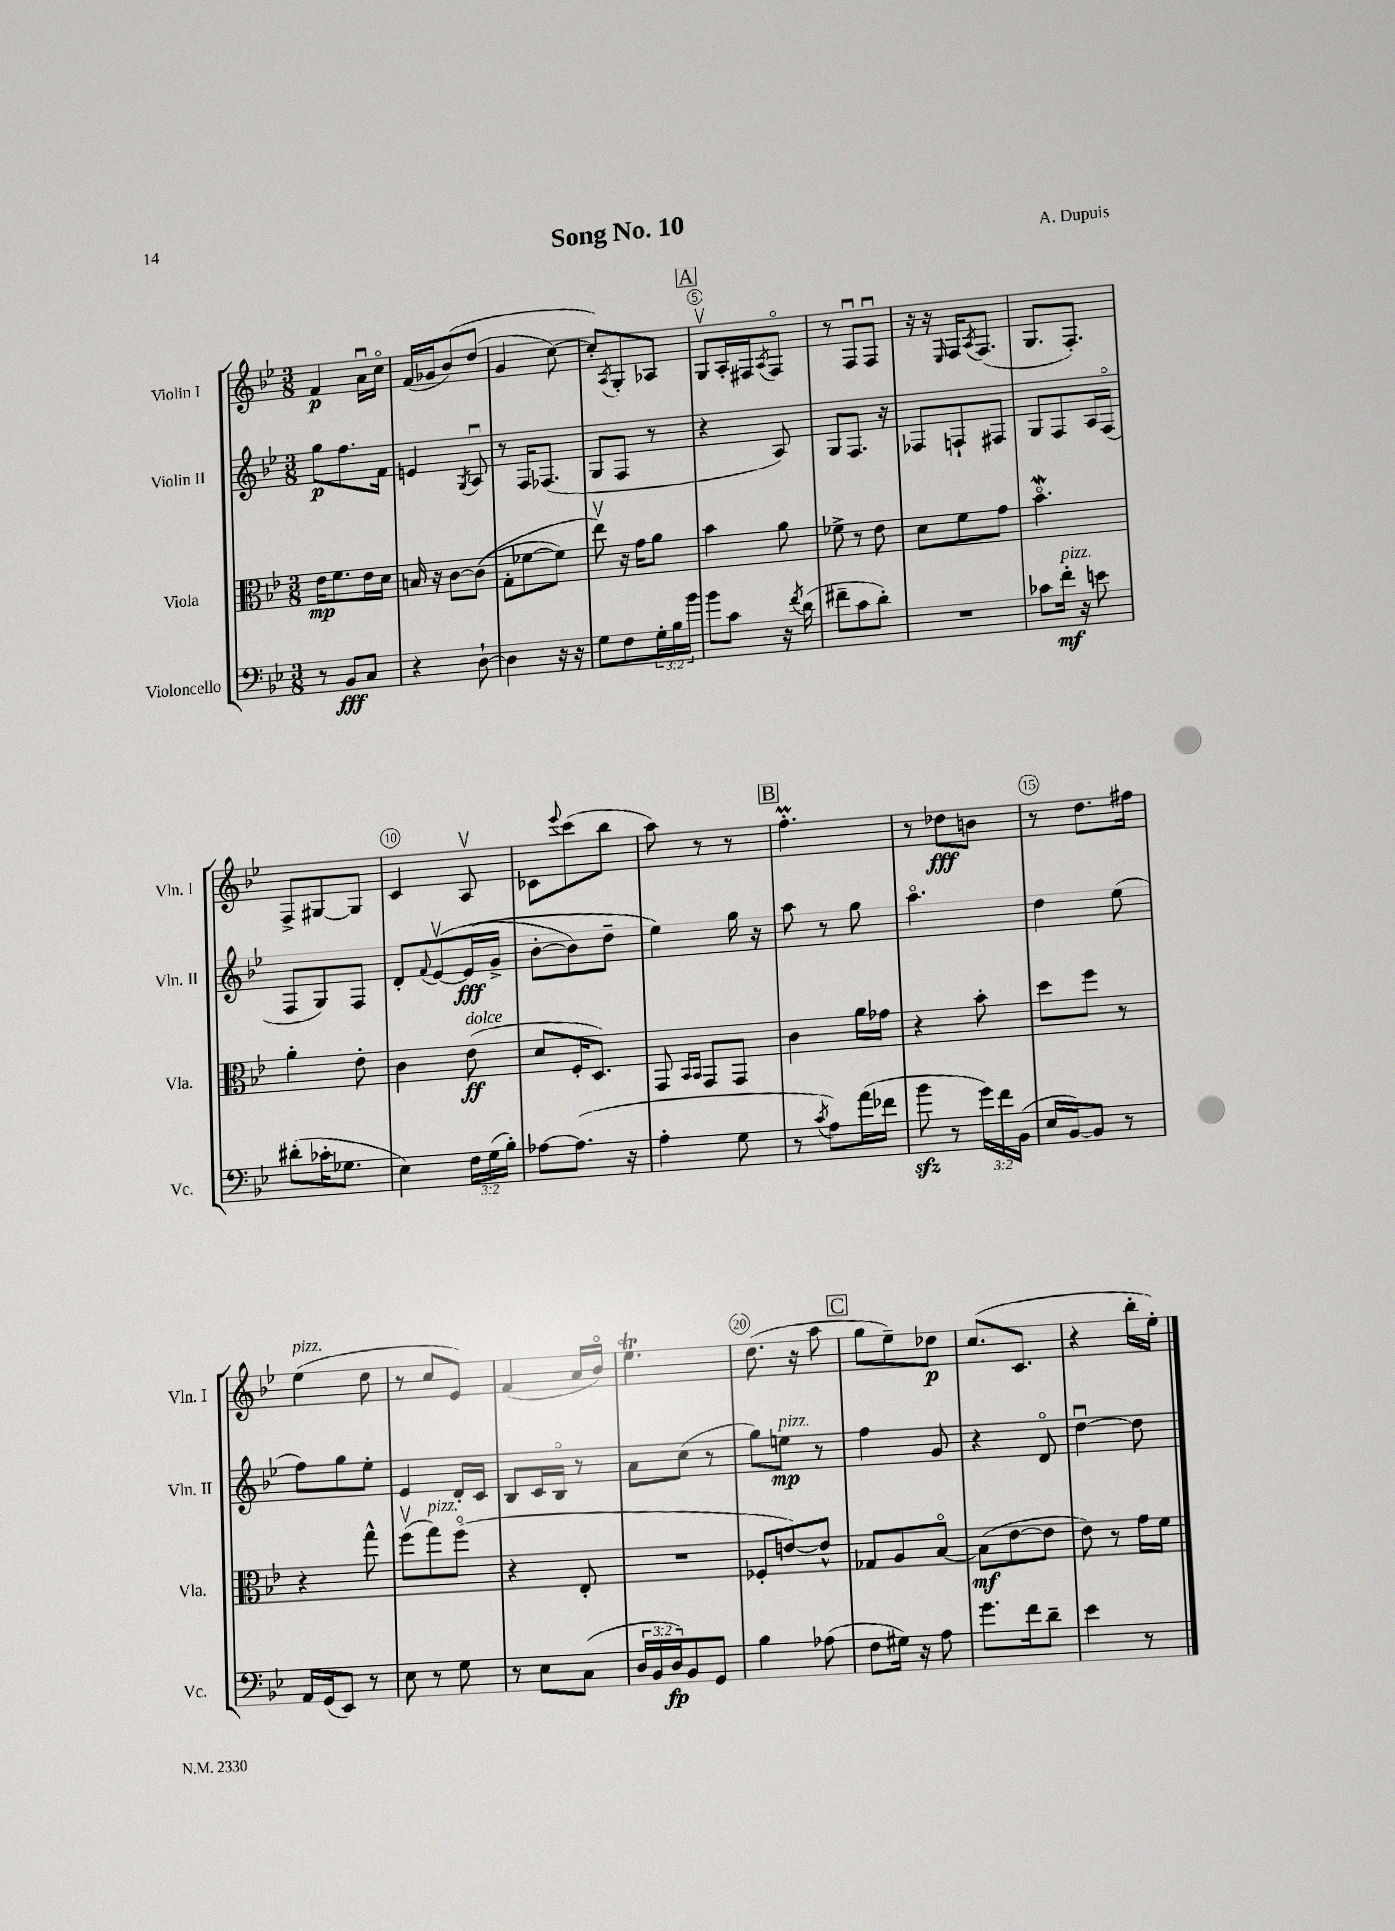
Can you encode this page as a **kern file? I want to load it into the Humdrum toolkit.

**kern	**dynam	**kern	**dynam	**kern	**dynam	**kern	**dynam
*part4	*part4	*part3	*part3	*part2	*part2	*part1	*part1
*staff4	*staff4	*staff3	*staff3	*staff2	*staff2	*staff1	*staff1
*I"Violoncello	*	*I"Viola	*	*I"Violin II	*	*I"Violin I	*
*I'Vc.	*	*I'Vla.	*	*I'Vln. II	*	*I'Vln. I	*
*clefF4	*	*clefC3	*	*clefG2	*	*clefG2	*
*k[b-e-]	*	*k[b-e-]	*	*k[b-e-]	*	*k[b-e-]	*
*M3/8	*	*M3/8	*	*M3/8	*	*M3/8	*
=1	=1	=1	=1	=1	=1	=1	=1
8r	.	16e-\KL	mp	8gg\L	p	4f/	p
.	.	8.f\	.	.	.	.	.
8BB-/L	fff	.	.	8.ff\	.	.	.
8C/J	.	16e-\L	.	.	.	16au\LL	.
.	.	16d\JJ	.	16f\Jk	.	16cc\JJ	.
=2	=2	=2	=2	=2	=2	=2	=2
4r	.	16Bn/	.	4en/	.	(16f/LL	.
.	.	16r	.	.	.	16g-X/J	.
.	.	[8c\L	.	.	.	(8b-/)	.
.	.	.	.	8qG/	.	.	.
[8D`\	.	((8c\J]	.	8Au/	.	(8dd/J	.
=3	=3	=3	=3	=3	=3	=3	=3
4D\]	.	8G'\L	.	8r	.	4g/	.
.	.	[8f-X\	.	16F/KL	.	.	.
.	.	.	.	(8.F-X/J	.	.	.
16r	.	8f-\J])	.	.	.	[8cc\)	.
16r	.	.	.	.	.	.	.
=4	=4	=4	=4	=4	=4	=4	=4
8G\L	.	8ee-v\)	.	8G/L	.	8cc'/L])	.
.	.	.	.	.	.	8qA/	.
8F\	.	16r	.	8F/J	.	8G'/	.
.	.	16g\KL	.	.	.	.	.
24G'\L	.	8a\J	.	8r	.	8A-X/J	.
24B-\	.	.	.	.	.	.	.
24b-\JJ	.	.	.	.	.	.	.
!!LO:REH:place=s1:t=A
=5	=5	=5	=5	=5	=5	=5	=5
8b-\L	.	4b-\	.	4r	.	8Gv/L	.
8c\J	.	.	.	.	.	16A'/L	.
.	.	.	.	.	.	16F#X/J	.
.	.	.	.	.	.	8qA/	.
16r	.	8a\	.	8A/)	.	8F#/J	.
8qf/	.	.	.	.	.	.	.
(16d\	.	.	.	.	.	.	.
=6	=6	=6	=6	=6	=6	=6	=6
8f#X~\L	.	8f-X^\	.	8G/L	.	8r	.
8c\	.	8r	.	8.F/J	.	8Fu/L	.
8d'\J)	.	8e-\	.	.	.	8Fu/J	.
.	.	.	.	16r	.	.	.
=7	=7	=7	=7	=7	=7	=7	=7
4.r	.	8d\L	.	8F-X/L	.	16r	.
.	.	.	.	.	.	16r	.
.	.	.	.	.	.	16qqE-/	.
.	.	8f\	.	8Fn`/	.	16F/KL	.
.	.	.	.	.	.	8qA/	.
.	.	.	.	.	.	(8.F/J	.
.	.	8g\J	.	8F#X/J	.	.	.
=8	=8	=8	=8	=8	=8	=8	=8
8c-X\L	.	4.b-w\	.	8G/L	.	8.G/L	.
!LO:TX:a:i:t=pizz.	!	!	!	!	!	!	!
16f'\Jk	mf	.	.	8F/	.	.	.
16r	.	.	.	.	.	8.F'/J)	.
8en\	.	.	.	16A/L	.	.	.
.	.	.	.	(16F/JJ	.	.	.
!!LO:LB:g=z
=9	=9	=9	=9	=9	=9	=9	=9
(8d#X'\L	.	4a'\	.	8F/L	.	8F^/L	.
16c-X'\K	.	.	.	8G/)	.	[8G#X/	.
8.G-X\J	.	.	.	.	.	.	.
.	.	8e-'\	.	8F/J	.	8G#/J]	.
=10	=10	=10	=10	=10	=10	=10	=10
4E-\)	.	4c\	.	8d'/L	.	4c/	.
.	.	.	.	8qqf/	.	.	.
.	.	.	.	([8e-v/	.	.	.
!	!	!LO:TX:a:i:t=dolce	!	!	!	!	!
24F\LL	.	(8e-\	ff	(16e-/L]	fff	8Av/	.
(24G\	.	.	.	.	.	.	.
.	.	.	.	16g^/JJ	.	.	.
24B-'\JJ)	.	.	.	.	.	.	.
=11	=11	=11	=11	=11	=11	=11	=11
[8A-X\L	.	8d/L	.	[8b-'\L	.	8c-X\L	.
.	.	.	.	.	.	8qqeee-/	.
(8.A-\J]	.	16F'/K	.	8b-\])	.	(8ccc\	.
.	.	8.D/J)	.	.	.	.	.
.	.	.	.	8dd~\J	.	8bb-\J	.
16r	.	.	.	.	.	.	.
=12	=12	=12	=12	=12	=12	=12	=12
4A'\	.	8GG/	.	4ee-\)	.	8aa\)	.
.	.	16qqBB-/LL	.	.	.	.	.
.	.	16qqBB-/JJ	.	.	.	.	.
.	.	8GG/L	.	.	.	8r	.
8G\	.	8GG/J	.	16gg\	.	8r	.
.	.	.	.	16r	.	.	.
!!LO:REH:place=s1:t=B
=13	=13	=13	=13	=13	=13	=13	=13
8r	.	4c\	.	8aa\	.	4.ffM'\	.
8qc/	.	.	.	.	.	.	.
8A\L)	.	.	.	8r	.	.	.
(16a\L	.	16a\LL	.	8gg\	.	.	.
16f-X\JJ	.	16g-X\JJ	.	.	.	.	.
=14	=14	=14	=14	=14	=14	=14	=14
8b-zz\	.	4r	.	4.aa\	.	8r	.
8r	.	.	.	.	.	8dd-X\L	fff
24g\LL)	.	8b-'\	.	.	.	8bn\J	.
24f\	.	.	.	.	.	.	.
(24BB-\JJ	.	.	.	.	.	.	.
=15	=15	=15	=15	=15	=15	=15	=15
16E-/LL	.	8dd\L	.	4dd\	.	8r	.
[16BB-/J)	.	.	.	.	.	.	.
8BB-/J]	.	8ff\J	.	.	.	8.dd\L	.
8r	.	8r	.	(8ee-\	.	.	.
.	.	.	.	.	.	16ff#X\Jk	.
!!LO:LB:g=z
=16	=16	=16	=16	=16	=16	=16	=16
!	!	!	!	!	!	!LO:TX:a:i:t=pizz.	!
16AA/LL	.	4r	.	8ff\L)	.	(4ee-\	.
(16GG/J	.	.	.	.	.	.	.
8EE-/J)	.	.	.	8gg\	.	.	.
8r	.	8gg^^\	.	8ee-'\J	.	8dd\	.
=17	=17	=17	=17	=17	=17	=17	=17
8E-\	.	(8ffv\L	.	4e-/	.	8r	.
!	!	!LO:TX:a:i:t=pizz.	!	!	!	!	!
8r	.	8gg\)	.	.	.	8cc/L	.
8G\	.	(8ff\J	.	16d'/LL	.	8e-/J)	.
.	.	.	.	16c/JJ	.	.	.
=18	=18	=18	=18	=18	=18	=18	=18
8r	.	4r	.	8B-/L	.	(4f/	.
8E-\L	.	.	.	16c/L	.	.	.
.	.	.	.	16B-/JJ	.	.	.
(8C\J	.	8E-'/	.	8r	.	16a/LL	.
.	.	.	.	.	.	16b-/JJ)	.
=19	=19	=19	=19	=19	=19	=19	=19
24D/LL	.	4.r	.	8a\L	.	4.ee-T\	.
24BB-/	.	.	.	.	.	.	.
24D/J)	fp	.	.	.	.	.	.
8BB-/	.	.	.	(8cc\J	.	.	.
8GG/J	.	.	.	8r	.	.	.
=20	=20	=20	=20	=20	=20	=20	=20
4B-\	.	8F-X'/L	.	8gg\L)	.	(8.dd\	.
!	!	!	!	!LO:TX:a:i:t=pizz.	!	!	!
.	.	[8en/)	.	8een\J	mp	.	.
.	.	.	.	.	.	16r	.
(8A-X\	.	8e^^/J]	.	8r	.	8aa\	.
!!LO:REH:place=s1:t=C
=21	=21	=21	=21	=21	=21	=21	=21
8F\L	.	8G-X/L	.	4ff\	.	8gg\L	.
16G#X\Jk)	.	8A/	.	.	.	8ee-~\)	.
16r	.	.	.	.	.	.	.
8A\	.	[8B-/J	.	8g/	.	8dd-X\J	p
=22	=22	=22	=22	=22	=22	=22	=22
8.g\L	.	(8B-\L]	mf	4r	.	(8.cc/L	.
.	.	[8e-\	.	.	.	.	.
16f\k	.	.	.	.	.	8.c/J	.
8d~\J	.	8e-\J]	.	8d/	.	.	.
=23	=23	=23	=23	=23	=23	=23	=23
4e-\	.	8e-\)	.	[4ddu\	.	4r	.
.	.	8r	.	.	.	.	.
8r	.	16g\LL	.	8dd\]	.	16bb-'\LL	.
.	.	16f\JJ	.	.	.	16ee-'\JJ)	.
==	==	==	==	==	==	==	==
*-	*-	*-	*-	*-	*-	*-	*-
